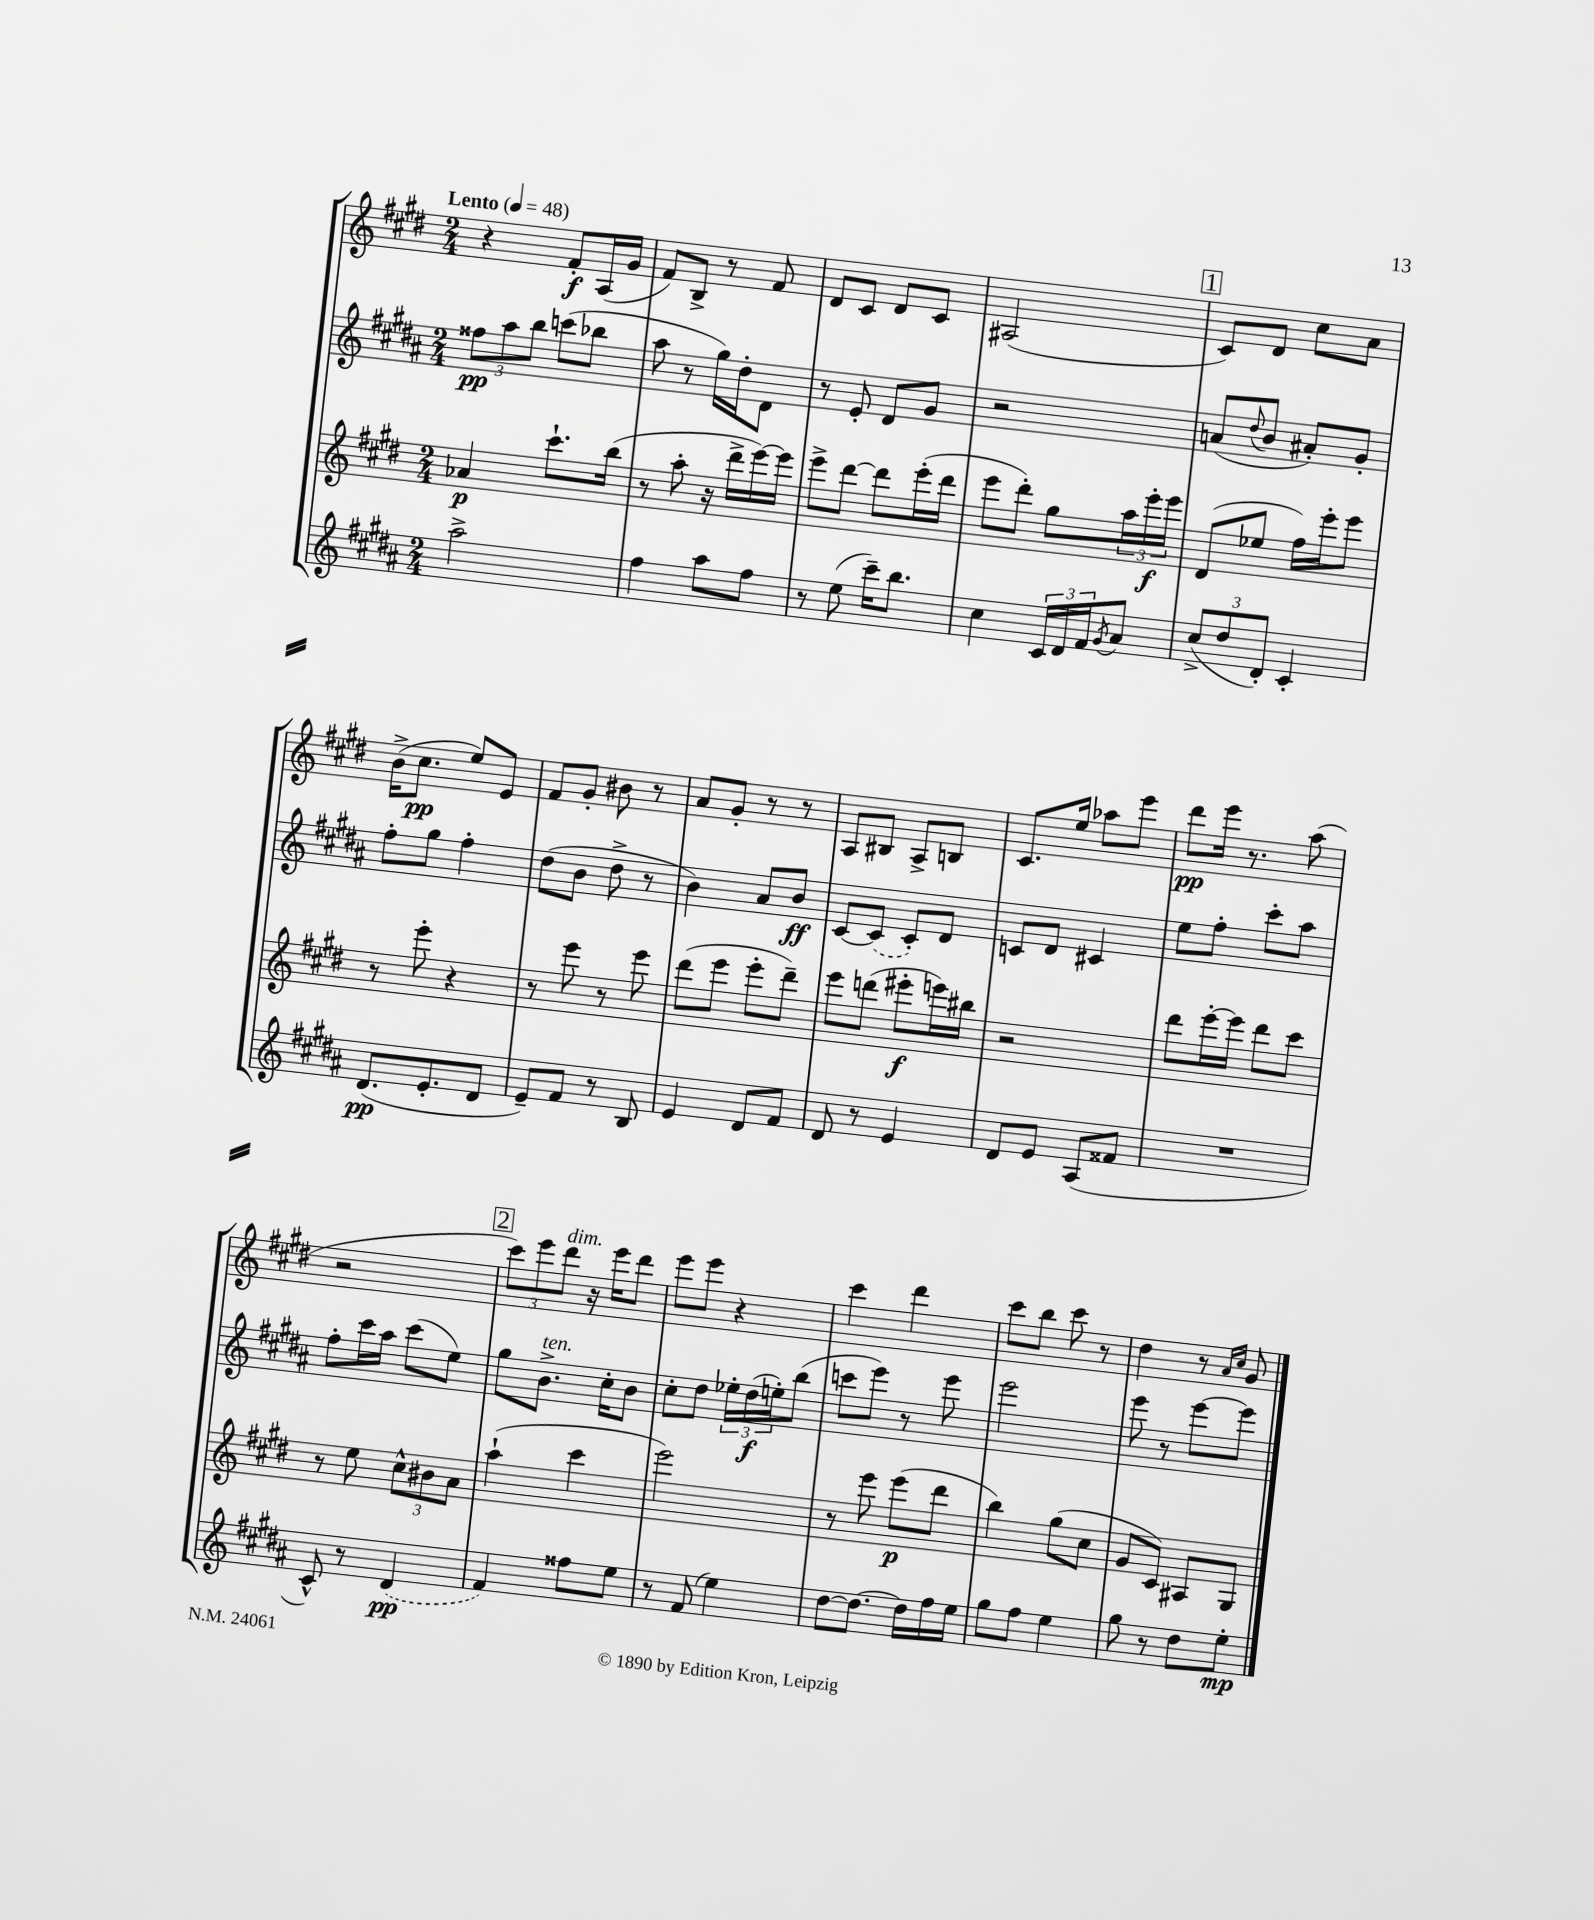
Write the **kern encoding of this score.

**kern	**dynam	**kern	**dynam	**kern	**dynam	**kern	**dynam
*part4	*part4	*part3	*part3	*part2	*part2	*part1	*part1
*staff4	*staff4	*staff3	*staff3	*staff2	*staff2	*staff1	*staff1
*clefG2	*	*clefG2	*	*clefG2	*	*clefG2	*
*k[f#c#g#d#a#]	*	*k[f#c#g#d#]	*	*k[f#c#g#d#a#]	*	*k[f#c#g#d#]	*
*M2/4	*	*M2/4	*	*M2/4	*	*M2/4	*
*MM48	*	*MM48	*	*MM48	*	*MM48	*
=1	=1	=1	=1	=1	=1	=1	=1
!	!	!	!	!	!	!LO:TX:a:B:t=Lento	!
2aa#^\	.	4a-X/	p	12ff##X\L	pp	4r	.
.	.	.	.	12aa#\	.	.	.
.	.	.	.	12bb\J	.	.	.
.	.	8.ccc#`\L	.	(8cccn\L	.	8f#'/L	f
.	.	.	.	8bb-X\J	.	(16A/L	.
.	.	(16bb\Jk	.	.	.	16g#/JJ	.
=2	=2	=2	=2	=2	=2	=2	=2
4ff#\	.	8r	.	8aa#\	.	8f#/L)	.
.	.	8aa'\	.	8r	.	8B^/J	.
8aa#\L	.	16r	.	16gg#\LL)	.	8r	.
.	.	16ddd#^\LL	.	16dd#'\J	.	.	.
8ff#\J	.	[16eee\)	.	8d#\J	.	8f#/	.
.	.	16eee\JJ]	.	.	.	.	.
=3	=3	=3	=3	=3	=3	=3	=3
8r	.	8eee^\L	.	8r	.	8d#/L	.
(8ee\	.	[8ddd#\J	.	8e'/	.	8c#/J	.
16ccc#~\KL)	.	8ddd#\L]	.	8d#/L	.	8d#/L	.
8.bb\J	.	.	.	.	.	.	.
.	.	(16eee'\L	.	8g#/J	.	8c#/J	.
.	.	16ddd#\JJ	.	.	.	.	.
=4	=4	=4	=4	=4	=4	=4	=4
4cc#\	.	8eee\L	.	2r	.	(2A#X/	.
.	.	8ddd#'\J)	.	.	.	.	.
24c#/LL	.	8gg#\L	.	.	.	.	.
24d#/	.	.	.	.	.	.	.
24f#/J	.	.	.	.	.	.	.
8qg#/	.	.	.	.	.	.	.
8a#/J	.	24aa\L	.	.	.	.	.
.	.	24eee'\	f	.	.	.	.
.	.	24eee\JJ	.	.	.	.	.
!!LO:REH:place=s1:t=1
=5	=5	=5	=5	=5	=5	=5	=5
(12cc#^/L	.	(8d#/L	.	(8an/L	.	8c#/L)	.
12dd#/	.	.	.	.	.	.	.
.	.	.	.	8qqdd#/	.	.	.
.	.	8ee-X/J	.	8b/J	.	8d#/J	.
12d#'/J)	.	.	.	.	.	.	.
4c#'/	.	16ff#\LL)	.	8a#X'/L)	.	8cc#\L	.
.	.	16eee'\J	.	.	.	.	.
.	.	8eee\J	.	8g#'/J	.	8a\J	.
!!LO:LB:g=z
=6	=6	=6	=6	=6	=6	=6	=6
(8.d#/L	pp	8r	.	8ff#'\L	.	(16b^\KL	.
.	.	.	.	.	.	8.cc#\J	pp
.	.	8eee'\	.	8gg#\J	.	.	.
8.e'/	.	.	.	.	.	.	.
.	.	4r	.	4ff#'\	.	8ee/L)	.
8d#/J	.	.	.	.	.	8e/J	.
=7	=7	=7	=7	=7	=7	=7	=7
8e~/L)	.	8r	.	(8dd#\L	.	8f#/L	.
8f#/J	.	8eee\	.	8b\J	.	8g#'/J	.
8r	.	8r	.	8dd#^\	.	8b#X\	.
8B/	.	8eee\	.	8r	.	8r	.
=8	=8	=8	=8	=8	=8	=8	=8
4e/	.	(8ddd#\L	.	4b\)	.	8a/L	.
.	.	8eee\J	.	.	.	8g#'/J	.
8d#/L	.	8eee'\L	.	8a#/L	.	8r	.
8f#/J	.	8ddd#~\J)	.	8b/J	ff	8r	.
=9	=9	=9	=9	=9	=9	=9	=9
8d#/	.	8eee\L	.	[8c#/L	.	8A/L	.
8r	.	(8dddn\J	.	(8c#/J]	.	8B#X/J	.
4e/	.	8eee#X'\L	f	8c#'/L)	.	8A^/L	.
.	.	16eeen\L)	.	8d#/J	.	8Bn/J	.
.	.	16bb#X\JJ	.	.	.	.	.
=10	=10	=10	=10	=10	=10	=10	=10
8d#/L	.	2r	.	8cn/L	.	8.c#/L	.
8e/J	.	.	.	8d#/J	.	.	.
.	.	.	.	.	.	16ee/Jk	.
(8A#/L	.	.	.	4c#X/	.	8aa-X\L	.
8f##X/J	.	.	.	.	.	8eee\J	.
=11	=11	=11	=11	=11	=11	=11	=11
2r	.	8ddd#\L	.	8ee\L	.	8ddd#\L	pp
.	.	[16eee'\L	.	8ff#'\J	.	16eee\Jk	.
.	.	16eee\JJ]	.	.	.	8.r	.
.	.	8ddd#\L	.	8ccc#'\L	.	.	.
.	.	8ccc#\J	.	8aa#\J	.	(8aa\	.
!!LO:LB:g=z
=12	=12	=12	=12	=12	=12	=12	=12
8c#^^/)	.	8r	.	8ff#'\L	.	2r	.
8r	.	8ee\	.	16ccc#\L	.	.	.
.	.	.	.	16aa#\JJ	.	.	.
(4d#/	pp	12cc#^^\L	.	(8ccc#\L	.	.	.
.	.	12b#X\	.	.	.	.	.
.	.	.	.	8ee\J)	.	.	.
.	.	12a\J	.	.	.	.	.
!!LO:REH:place=s1:t=2
=13	=13	=13	=13	=13	=13	=13	=13
4f#/)	.	(4aa`\	.	8gg#\L	.	12ccc#\L)	.
.	.	.	.	.	.	12eee\	.
!	!	!	!	!LO:TX:a:i:t=ten.	!	!	!
.	.	.	.	8.b^\J	.	.	.
!	!	!	!	!	!	!LO:TX:a:i:t=dim.	!
.	.	.	.	.	.	12ddd#\J	.
8ff##X\L	.	4ccc#\	.	.	.	16r	.
.	.	.	.	16cc#'\KL	.	16eee\KL	.
8ee\J	.	.	.	8b\J	.	8ddd#\J	.
=14	=14	=14	=14	=14	=14	=14	=14
8r	.	2eee\)	.	8cc#'\L	.	8eee\L	.
(8f#/	.	.	.	8dd#\J	.	8eee\J	.
4ee\)	.	.	.	24ee-X'\LL	.	4r	.
.	.	.	.	(24dd#\	f	.	.
.	.	.	.	24een'\J)	.	.	.
.	.	.	.	(8bb\J	.	.	.
=15	=15	=15	=15	=15	=15	=15	=15
[8dd#\L	.	8r	.	8cccn\L	.	4ccc#\	.
8.dd#\J_	.	8eee\	.	8eee\J)	.	.	.
.	.	(8eee\L	p	8r	.	4ddd#\	.
16dd#\LL]	.	.	.	.	.	.	.
16ff#\	.	8ddd#\J	.	8eee\	.	.	.
16ee\JJ	.	.	.	.	.	.	.
=16	=16	=16	=16	=16	=16	=16	=16
8gg#\L	.	4bb\)	.	2eee\	.	8ccc#\L	.
8ff#\J	.	.	.	.	.	8bb\J	.
4ee\	.	(8gg#\L	.	.	.	8ccc#\	.
.	.	8cc#\J	.	.	.	8r	.
=17	=17	=17	=17	=17	=17	=17	=17
8gg#\	.	8g#/L	.	8eee\	.	4dd#\	.
8r	.	8c#/J)	.	8r	.	.	.
8dd#\L	.	8A#X/L	.	[8eee\L	.	8r	.
.	.	.	.	.	.	16qqa/LL	.
.	.	.	.	.	.	16qqcc#/JJ	.
8ee'\J	mp	8G#/J	.	8eee\J]	.	8g#/	.
==	==	==	==	==	==	==	==
*-	*-	*-	*-	*-	*-	*-	*-
